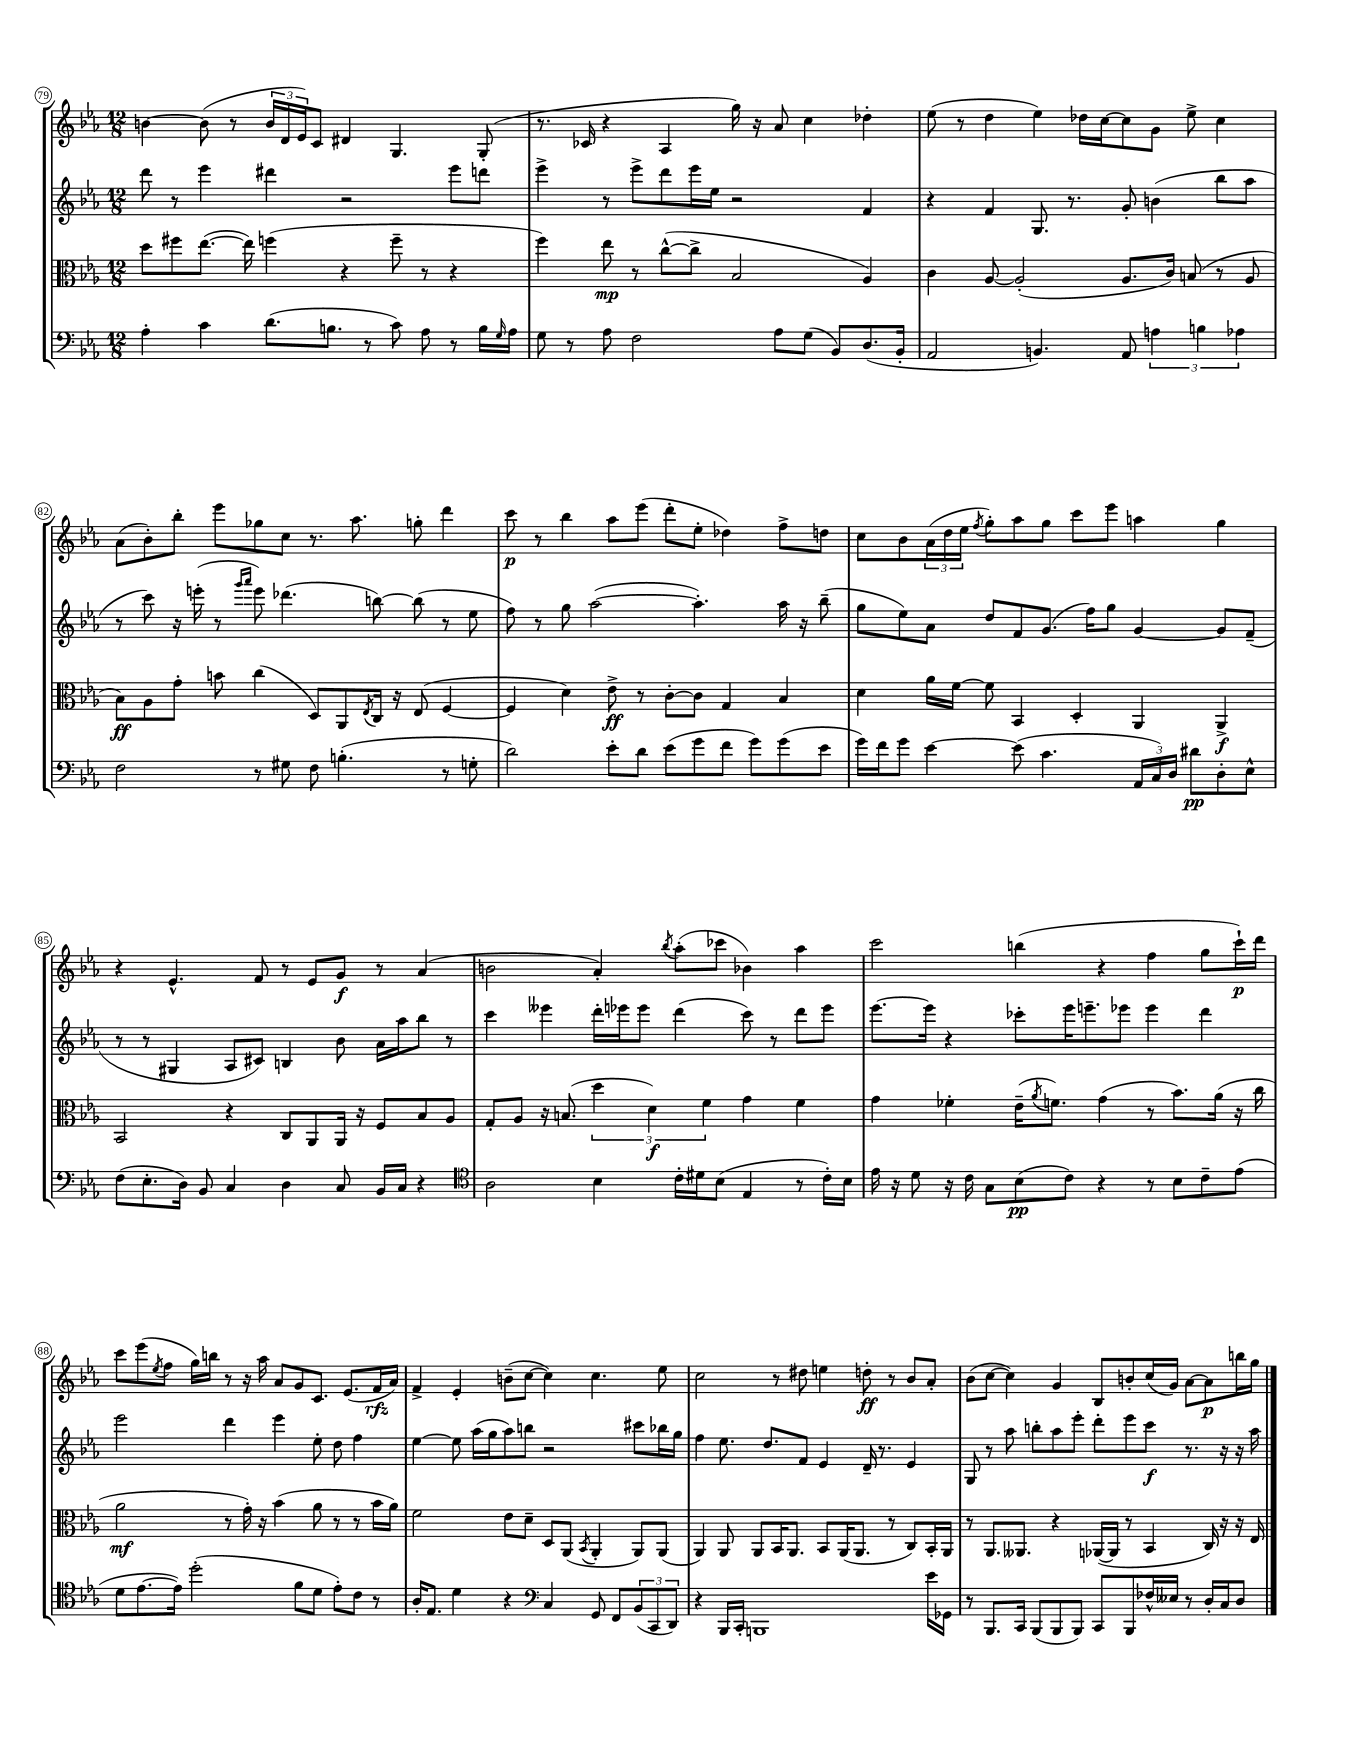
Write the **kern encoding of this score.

**kern	**kern	**kern	**kern
*staff4	*staff3	*staff2	*staff1
*clefF4	*clefC3	*clefG2	*clefG2
*k[b-e-a-]	*k[b-e-a-]	*k[b-e-a-]	*k[b-e-a-]
*M12/8	*M12/8	*M12/8	*M12/8
4A-'	8dd	8ddd	[4b
.	8ff#	8r	.
4c	([8.ee-	4eee-	(8b]
.	.	.	8r
.	16ee-])	.	.
(8.d	(4ff	4ddd#	24b
.	.	.	24d
.	.	.	24e-)
.	.	.	8c
8.B	.	.	.
.	4r	2r	4d#
8r	.	.	.
8c)	8ff~	.	4.G
8A-	8r	.	.
8r	4r	8eee-	.
16B	.	8ddd	(8G'
16qqG	.	.	.
16A-	.	.	.
=	=	=	=
8G	4ff)	4eee-^	8.r
8r	.	.	.
.	.	.	16c-
8A-	8ee-	8r	4r
2F	8r	8eee-^	.
.	([8cc^^	8ddd	4A-
.	8cc^]	16eee-	.
.	.	16ee-	.
.	2B-	2r	16gg)
.	.	.	16r
8A-	.	.	8a-
(8G	.	.	4cc
8BB-)	.	.	.
(8.D	4A-)	4f	4dd-'
16BB-'	.	.	.
=	=	=	=
2AA-	4c	4r	(8ee-
.	.	.	8r
.	[8A-	4f	4dd
.	(2A-']	.	.
4.BB)	.	8.G	4ee-)
.	.	8.r	.
.	.	.	16dd-
.	.	.	[16cc
8AA-	8.A-	8g'	8cc]
6A	.	(4b	8g
.	16c)	.	.
.	(8B	.	8ee-^
6B	.	.	.
.	8r	8bb-	4cc
6A-	.	.	.
.	8A-	8aa-	.
=	=	=	=
2F	8B-)	8r	(8a-
.	8A-	8ccc)	8b-')
.	8g'	16r	8bb-'
.	.	(16eee'	.
.	8b	8r	8eee-
.	.	16qqggg	.
.	.	16qqaaa-	.
8r	(4cc	8eee)	8gg-
8G#	.	(4.ddd-	8cc
8F	8D)	.	8.r
(4.B'	8AA-	.	.
.	.	.	8.aa-
.	8qE-	.	.
.	16C	[8bb)	.
.	16r	.	.
.	(8E-	(8bb]	8gg'
8r	[4F	8r	4ddd
8G'	.	8ee-	.
=	=	=	=
2d)	4F]	8ff)	8ccc
.	.	8r	8r
.	4d)	8gg	4bb-
.	.	([2aa-	.
8e-'	8e-^	.	8aa-
8d	8r	.	(8eee-
(8e-	[8c'	.	8ddd'
8g	8c]	4.aa-'])	8ee-'
8f	4G	.	4dd-)
8g)	.	.	.
(8g	4B-	16aa-	8ff^
.	.	16r	.
8e-	.	(8bb-~	8dd
=	=	=	=
16g)	4d	8gg	8cc
16f	.	.	.
8g	.	8ee-)	8b-
[4e-	16a-	8a-	(24a-
.	.	.	24dd
.	[16f	.	.
.	.	.	24ee-
.	.	.	8qff
.	8f]	8dd	8gg')
(8e-]	4BB-	8f	8aa-
4.c	.	(8.g	8gg
.	4D'	.	8ccc
.	.	16ff)	.
.	.	8gg	8eee-
24AA-	4AA-	[4g	4aa
24C)	.	.	.
24D	.	.	.
8d#	.	.	.
8D'	4AA-^	8g]	4gg
8E-^^	.	(8f~	.
=	=	=	=
(8F	2BB-	8r	4r
8.E-'	.	8r	.
.	.	4G#	4.e-^^
16D)	.	.	.
8BB-	.	.	.
4C	4r	8A-	.
.	.	8c#)	8f
4D	8C	4B	8r
.	8AA-	.	8e-
8C	16AA-	8b-	8g
.	16r	.	.
16BB-	8F	16a-	8r
16C	.	16aa-	.
4r	8B-	8bb-	(4a-
.	8A-	8r	.
=	=	=	=
*clefC4	*	*	*
2A-	8G'	4ccc	2b
.	8A-	.	.
.	16r	4eee--	.
.	(8.B	.	.
4B-	6dd	16ddd'	4a-')
.	.	16eee-	.
.	.	8eee-	.
.	6d)	.	.
.	.	.	8qbb-
16c'	.	(4ddd	(8aa-'
16d#	.	.	.
.	6f	.	.
(8B-	.	.	8ccc-
4E-	4g	8ccc)	4b-)
.	.	8r	.
8r	4f	8ddd	4aa-
16c')	.	8eee-	.
16B-	.	.	.
=	=	=	=
16e-	4g	[8.eee-	2ccc
16r	.	.	.
8d	.	.	.
.	.	16eee-]	.
16r	4f-'	4r	.
16c	.	.	.
8G	.	.	.
(8B-	(16e-~	8ccc-'	(4bb
.	8qa-	.	.
.	8.f)	.	.
8c)	.	16eee-	.
.	.	8.eee~	.
4r	(4g	.	4r
.	.	8eee-	.
8r	8r	4eee-	4ff
8B-	8.b-)	.	.
8c~	.	4ddd	8gg
.	(16a-	.	.
(8e-	16r	.	16ccc`)
.	16cc	.	16ddd
=	=	=	=
8d	2a-	2eee-	8ccc
[8.e-	.	.	(8eee-
.	.	.	8qee-
.	.	.	8ff
16e-])	.	.	.
(2dd'	.	.	16gg)
.	.	.	16bb
.	8r	4ddd	8r
.	16g')	.	16r
.	16r	.	16aa-
.	(4b-	4eee-	8a-
8f	.	.	8g
8d	8a-	8ee-'	8.c
8e-')	8r	8dd	.
.	.	.	(8.e-
8c	8r	4ff	.
8r	16b-	.	16f
.	16a-)	.	16a-)
=	=	=	=
16A-'	2f	[4ee-	4f^
8.E-	.	.	.
4d	.	8ee-]	4e-'
.	.	(16aa-	.
.	.	16gg	.
4r	8e-	8aa-)	(8b~
.	8d~	8bb	[8cc
*clefF4	*	*	*
4C	8D	2r	4cc])
.	(8AA-	.	.
.	8qBB-	.	.
8GG	4AA-'	.	4.cc
8FF	.	.	.
(12BB-	8AA-)	8ccc#	.
12CC	.	.	.
.	(8AA-	16bb-	8ee-
12DD)	.	.	.
.	.	16gg	.
=	=	=	=
4r	4AA-)	4ff	2cc
16BBB-	8AA-	8.ee-	.
16CC'	.	.	.
1BBB	8AA-	.	.
.	.	8.dd	.
.	16BB-	.	8r
.	8.AA-	.	.
.	.	8f	8dd#
.	8BB-	4e-	4ee
.	(16AA-	.	.
.	8.AA-	.	.
.	.	16d~	8dd'
.	.	8.r	.
.	8r	.	8r
.	8C)	4e-	8b-
16e-	16BB-'	.	8a-'
16GG-	16AA-	.	.
=	=	=	=
8r	8r	8G	(8b-
8.BBB-	8.AA-	8r	[8cc
.	.	8aa-	4cc])
16CC	8.AA--	.	.
(8BBB-	.	8bb'	.
8BBB-	4r	8aa-	4g
8BBB-)	.	8eee-'	.
8CC	([16AA-	8ddd'	8B-
.	16AA-]	.	.
8BBB-	8r	8eee-	8b'
16F-^^	4BB-	8ccc	(16cc
16E--	.	.	16g)
8r	.	8.r	[8a-
16D'	16C)	.	8a-]
16C	16r	16r	.
8D	16r	16r	16bb
.	16E-	16aa-	16gg
==	==	==	==
*-	*-	*-	*-
